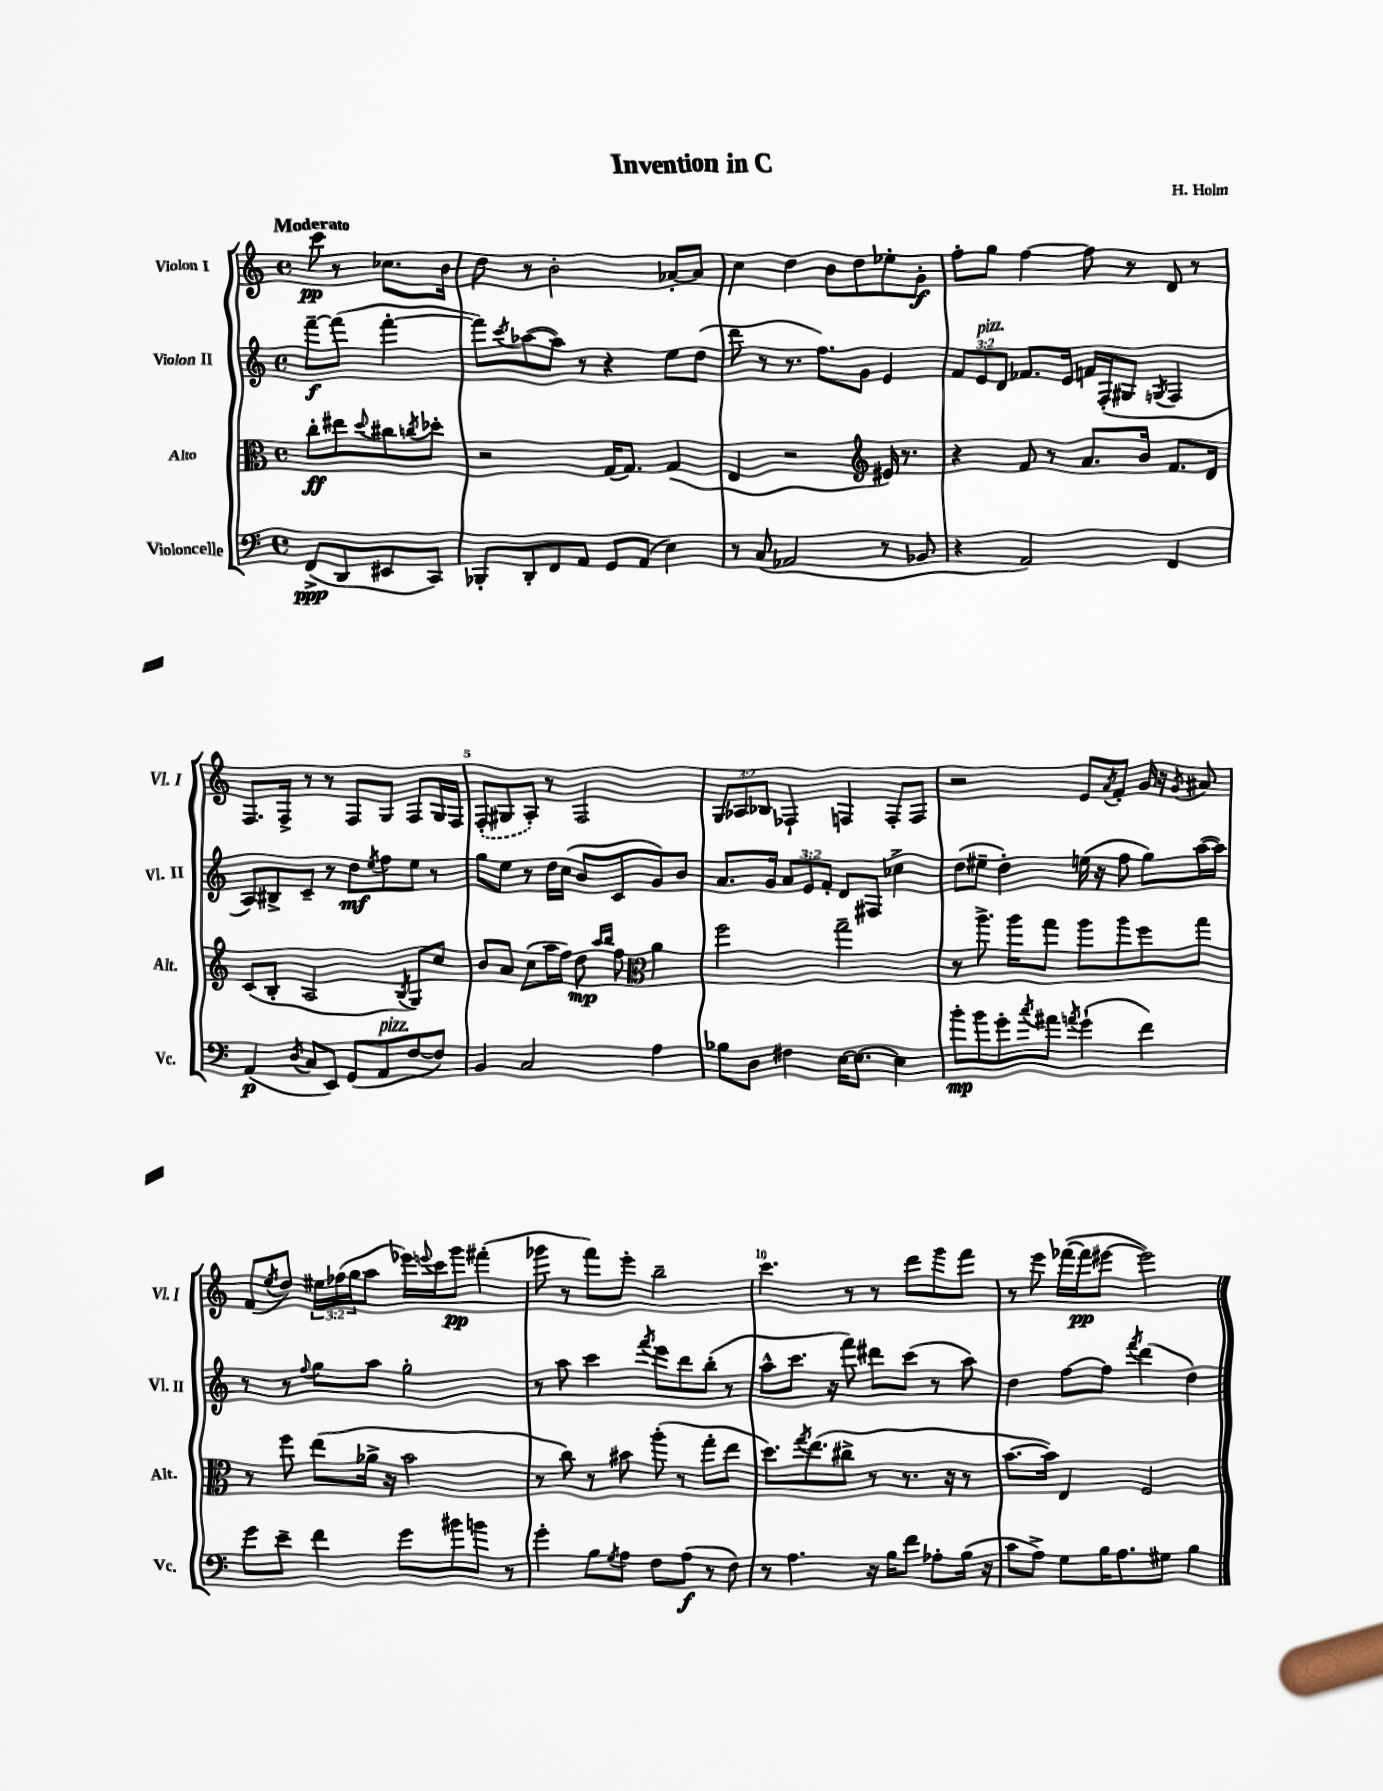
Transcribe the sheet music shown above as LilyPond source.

\header { title = "Invention in C" composer = "H. Holm" }
<<
\new StaffGroup <<
\new Staff = "s0" \with { instrumentName = "Violon I" shortInstrumentName = "Vl. I" } {
    \clef treble \key c \major \defaultTimeSignature \time 4/4 \override Staff.TupletNumber.text = #tuplet-number::calc-fraction-text \partial 2 \tempo "Moderato"
    c'''8\pp r8 ces''8. b'16 |
    d''8 r8 b'2-. aes'8~-. aes'8 |
    c''4 d''4 b'8 d''8 ees''8-. g'8-.\f |
    f''8-. g''8 f''4~ f''8 r8 d'8 r8 |
    f8. f16-> r8 r8 f8 g8 f8 g16 f16 |
    \once \slurDashed f8-.( gis8 a8-.) r8 f2 |
    \tuplet 3/2 { g8 aes8 bes8 } fes4-! f4 f8-. f8 |
    r2 e'8 \acciaccatura { a'8 } f'8-. g'16 r16 \acciaccatura { g'8 } ais'8 |
    f'8( \acciaccatura { e''8 } d''8) \tuplet 3/2 { eis''16 fes''16( g''16 } a''8 ees'''16) \appoggiatura { e'''8 } c'''16 g'''8\pp fis'''4-.( |
    ges'''8 r8 f'''8) e'''8-. b''2-- |
    c'''4. r8 r8 d'''8 g'''8 f'''8 |
    r8 e'''8 fes'''16~( fes'''16\pp eis'''8~ eis'''2) \bar "|." |
}
\new Staff = "s1" \with { instrumentName = "Violon II" shortInstrumentName = "Vl. II" } {
    \clef treble \key c \major \defaultTimeSignature \time 4/4 \override Staff.TupletNumber.text = #tuplet-number::calc-fraction-text \partial 2
    f'''8~--\f f'''8( f'''4~-. |
    f'''8) \acciaccatura { c'''8 } aes''8~( aes''8) r8 r4 e''8 d''8( |
    d'''8 r8 r8. f''8.) g'8 e'4 |
    \tuplet 3/2 { f'8 e'8^\markup { \italic "pizz." } d'8 } fes'8. e'16 f'16 f16-.( gis8 \acciaccatura { g8 } f4 |
    a8) bis8-> c'8-- r8 d''8\mf \acciaccatura { e''8 } f''8 e''8 r8 |
    g''8 e''8 r8 d''16 c''16( b'8 c'8 g'8) b'8 |
    a'8. g'16 \tuplet 3/2 { a'8 e'8 f'8-. } d'8 fis8 ces''4-> |
    d''8( eis''8-- d''4-.) e''16( r16 f''8 g''8) a''16~( a''16) |
    r8 r8 \appoggiatura { f''8 } g''8 a''8 g''2-. |
    r8 a''8 c'''4 \acciaccatura { f'''8 } e'''8 d'''8 b''8-.( r8 |
    a''8-^ c'''8. r16 f'''8) dis'''8 c'''8( r8 a''8) |
    d''4 f''8~ f''8 \acciaccatura { f'''8 } d'''4( d''4) \bar "|." |
}
\new Staff = "s2" \with { instrumentName = "Alto" shortInstrumentName = "Alt." } {
    \clef alto \key c \major \defaultTimeSignature \time 4/4 \partial 2
    c''8-.\ff eis''8 \appoggiatura { d''8 } cis''8 \acciaccatura { c''8 } des''8-. |
    r2 g16~ g8. g4( |
    e4 r2 \clef treble eis'16) r8. |
    r4 f'8 r8 a'8. b'16 f'8. d'16 |
    c'8( b8-. a2 \acciaccatura { b8 } g8) c''8 |
    b'8 a'8 c''8( a''16 f''16) d''8\mp \grace { a''16 b''16 } f''8 \clef alto a'4 |
    f''2 g''2-- |
    r8 a''8.-> a''16 g''8 a''8 a''8 f''8 g''8 |
    r8 f''8 e''8( aes'16-> r16 b'2 |
    r8 c''8) r8 bis'8 a''8-.( r8 g''8-. e''8 |
    d''8.) \acciaccatura { g''8 } e''8.( cis''8-> r8 r8. r16 r8 |
    b'8.~ b'16) e4 f2 \bar "|." |
}
\new Staff = "s3" \with { instrumentName = "Violoncelle" shortInstrumentName = "Vc." } {
    \clef bass \key c \major \defaultTimeSignature \time 4/4 \partial 2
    f,8->\ppp( d,8 eis,8 c,8) |
    bes,,8-. d,8-. f,8 a,8 g,8 a,8( e4) |
    r8 c8( aes,2 r8 bes,8 |
    r4 a,2) f,4 |
    a,4\p( \acciaccatura { d8 } c8 e,8) g,8( a,8^\markup { \italic "pizz." } f8~ f8) |
    b,4 c2 a4 |
    bes8 d8 fis4 e16~ e8.~ e4 |
    b'8-.\mp b'8 g'8-. \acciaccatura { c''8 } ais'8 \acciaccatura { a'8 } g'4-!( f'4) |
    g'8 e'8-- f'4 g'8 bis'8 b'8 r8 |
    g'4-. b8 \acciaccatura { g8 } a8 f8 a8\f( r8 f8) |
    r8 a4. r16 b16 f'8 aes8-. b16( r16 |
    c'8 a8->) g8 b16 a8. gis8 b4 \bar "|." |
}
>>
>>
\layout { \context { \Score \override BarNumber.break-visibility = ##(#f #t #t) barNumberVisibility = #(every-nth-bar-number-visible 5) } }
